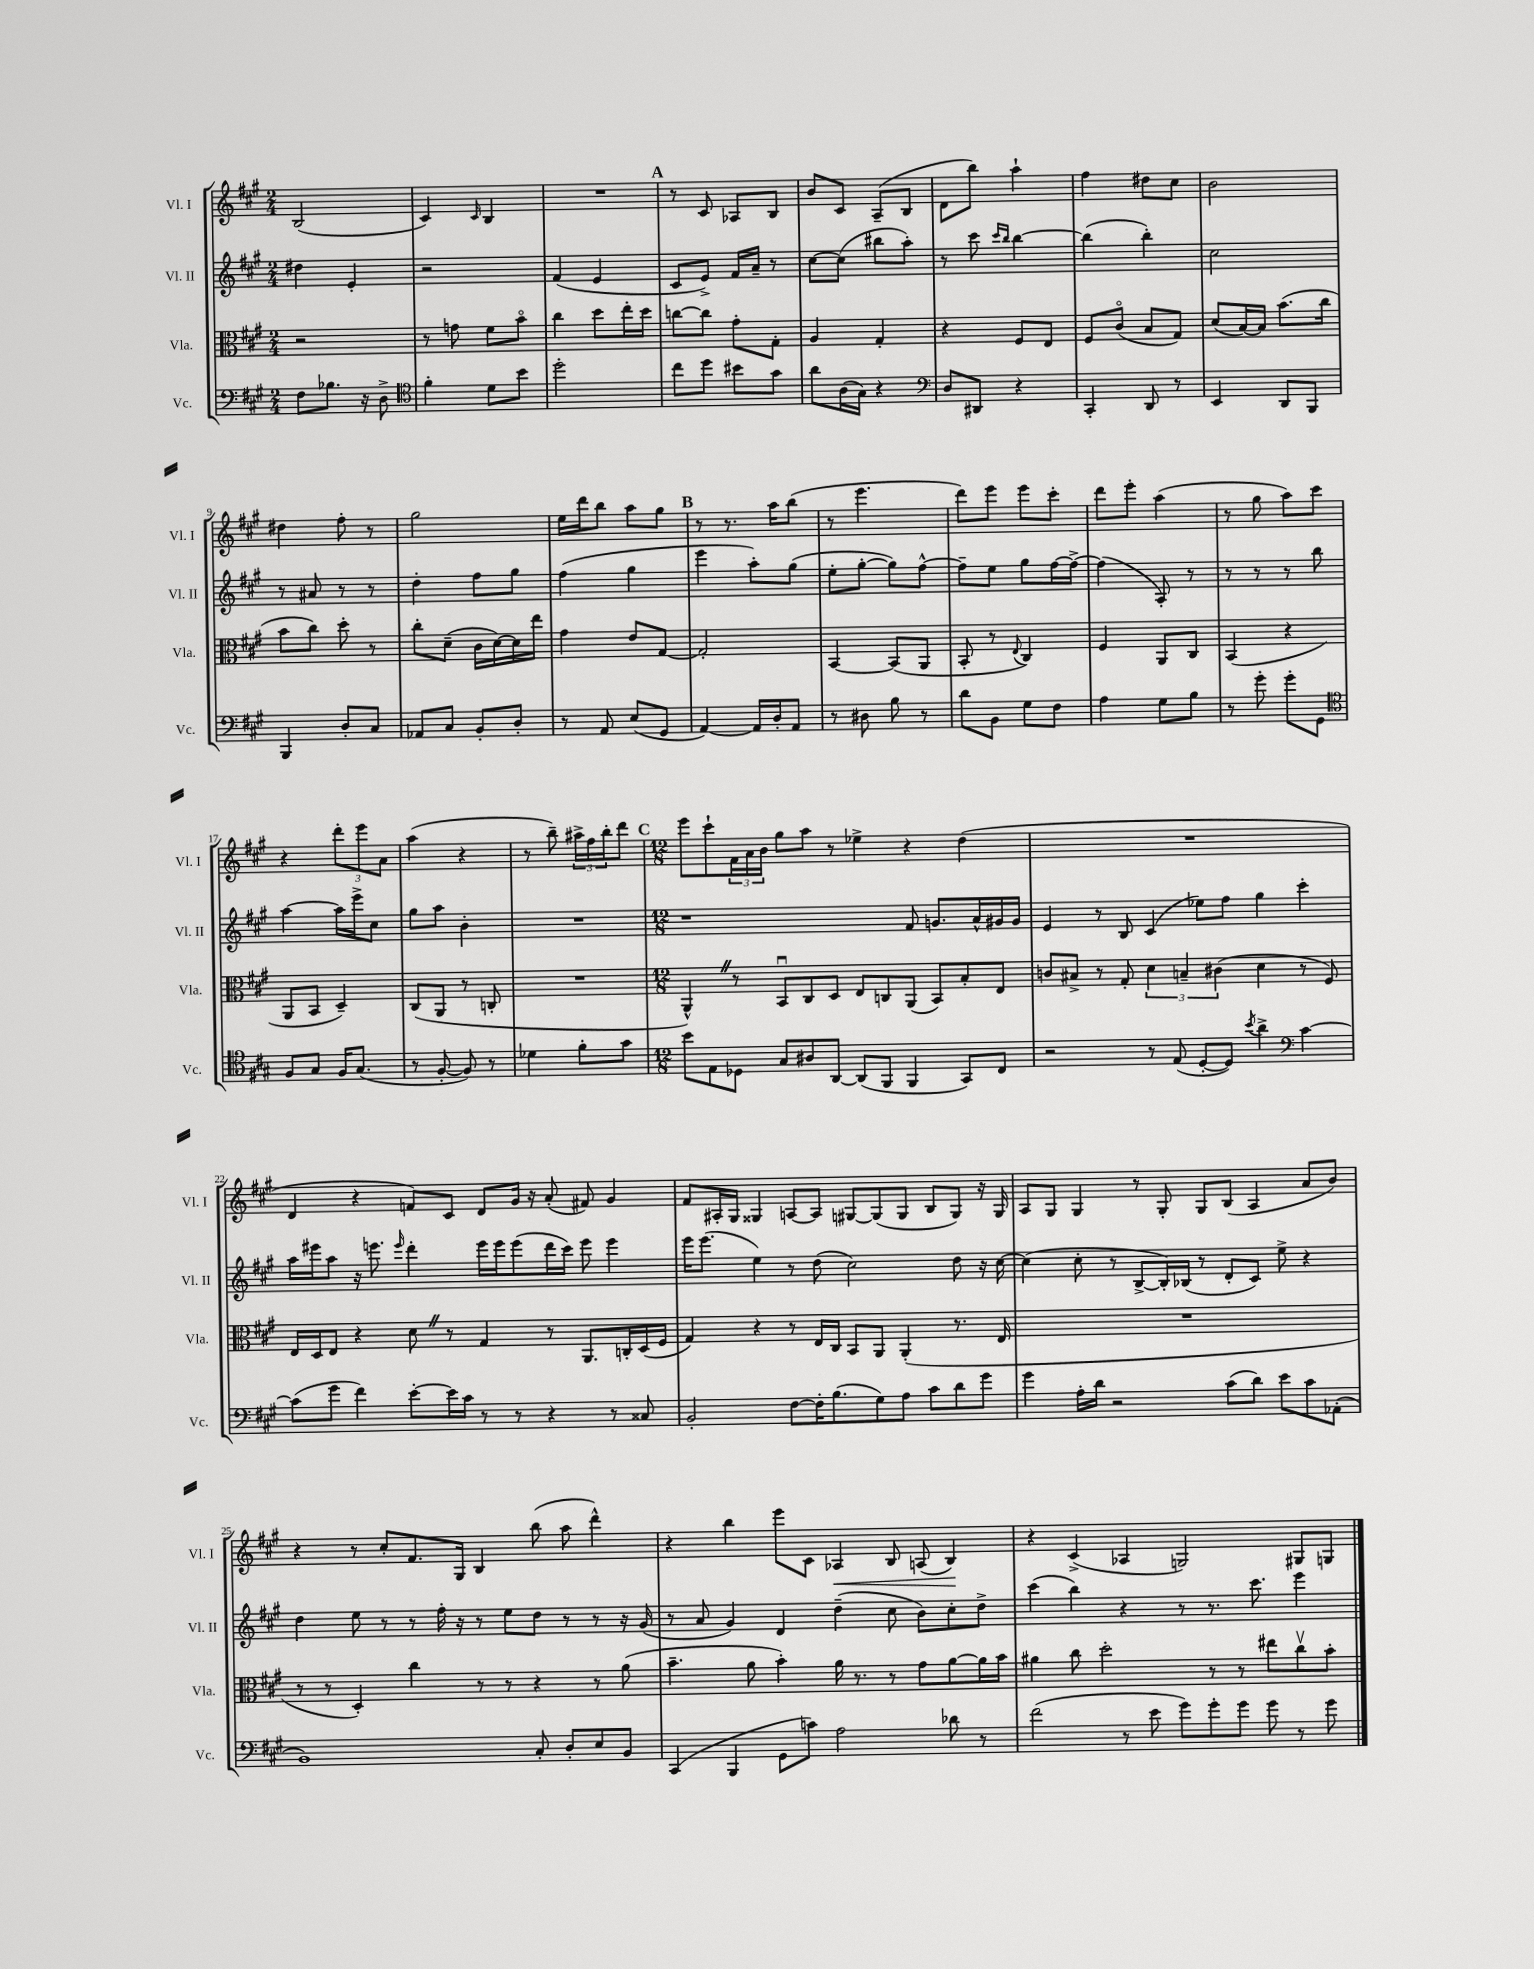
<<
\new StaffGroup <<
\new Staff = "s0" \with { instrumentName = "Vl. I" shortInstrumentName = "Vl. I" } {
    \clef treble \key a \major \numericTimeSignature \time 2/4
    b2( |
    cis'4) \grace { cis'16 } b4 |
    R2 |
    \mark \markup { \bold "A" } r8 cis'8 aes8 b8 |
    b'8 cis'8 a8--( b8 |
    d'8 b''8) a''4-! |
    fis''4 dis''8 cis''8 |
    b'2 |
    dis''4 fis''8-. r8 |
    gis''2 |
    e''16 d'''16 b''8 a''8 gis''8 |
    \mark \markup { \bold "B" } r8 r8. a''16 b''8( |
    r8 e'''4. |
    d'''8) e'''8 e'''8 cis'''8-. |
    d'''8 e'''8-. a''4( |
    r8 gis''8 a''8) cis'''8 |
    r4 \tuplet 3/2 { d'''8-. e'''8 a'8 } |
    a''4( r4 |
    r8 b''8--) \tuplet 3/2 { ais''16-> fis''16 b''16-. } d'''8 |
    \mark \markup { \bold "C" } \numericTimeSignature \time 12/8 e'''8 cis'''8-! \tuplet 3/2 { fis'16 a'16 b'16 } gis''8 a''8 r8 ees''4-> r4 d''4( |
    R1. |
    d'4 r4 f'8) cis'8 d'8 gis'16 r16 a'8-.( fis'8) gis'4 |
    fis'8 ais16-. gis16 gisis4 a8~ a8 gis8~ gis8( gis8 b8 gis8) r16 gis16 |
    a8 gis8 gis4 r8 gis8-. gis8 b8( a4 a'8 b'8) |
    r4 r8 cis''8-. fis'8. gis16 b4 b''8( a''8 d'''4-^) |
    r4 b''4 e'''8 cis'8 aes4\< b8 a8( b4\!) |
    r4 cis'4->( aes4 g2) gis8 g8 \bar "|." |
}
\new Staff = "s1" \with { instrumentName = "Vl. II" shortInstrumentName = "Vl. II" } {
    \clef treble \key a \major \numericTimeSignature \time 2/4
    dis''4 e'4-. |
    r2 |
    fis'4( e'4 |
    \mark \markup { \bold "A" } cis'8 e'8->) fis'16 a'16-- r8 |
    cis''8~ cis''8( bis''8 a''8-.) |
    r8 cis'''8 \grace { cis'''16 b''16 } b''4~ |
    b''4( b''4-.) |
    cis''2 |
    r8 ais'8 r8 r8 |
    d''4-. fis''8 gis''8 |
    fis''4( gis''4 |
    \mark \markup { \bold "B" } e'''4 a''8-.) gis''8( |
    e''8-. gis''8~-. gis''8) fis''8~-^ |
    fis''8-- e''8 gis''8 fis''16~ fis''16~-> |
    fis''4( a8-.) r8 |
    r8 r8 r8 b''8 |
    a''4~ a''16 e'''16-> cis''8 |
    gis''8 a''8 b'4-. |
    R2 |
    \mark \markup { \bold "C" } \numericTimeSignature \time 12/8 r1 fis'8 g'8. a'16-^ gis'16 gis'16 |
    e'4 r8 b8 cis'4( ees''8) fis''8 gis''4 cis'''4-. |
    a''16 eis'''16 a''8 r16 e'''8. \grace { e'''16 } d'''4-. e'''16 e'''16 e'''8( d'''16 cis'''16) e'''8 e'''4 |
    e'''16 e'''8.( e''4) r8 d''8( cis''2) d''8 r16 cis''16~ |
    cis''4( cis''8-. r8 b8~-> b16-.) bes16( r8 d'8-. cis'8) e''8-> r4 |
    d''4 e''8 r8 r8 fis''16-. r16 r8 e''8 d''8 r8 r8 r16 gis'16( |
    r8 a'8 gis'4) d'4 d''4--( cis''8 b'8) cis''8-. d''8-> |
    cis'''4( b''4) r4 r8 r8. cis'''8. e'''4 \bar "|." |
}
\new Staff = "s2" \with { instrumentName = "Vla." shortInstrumentName = "Vla." } {
    \clef alto \key a \major \numericTimeSignature \time 2/4
    r2 |
    r8 g'8 fis'8 b'8\flageolet |
    cis''4 d''8 e''16-. d''16 |
    \mark \markup { \bold "A" } c''8~ c''8 gis'8-. gis8-. |
    a4 gis4-. |
    r4 fis8 e8 |
    fis8 cis'8\flageolet( b8 gis8) |
    d'8( b16~) b16 b'8.( cis''16 |
    b'8 cis''8) d''8-. r8 |
    cis''8-. d'8--( cis'16 d'16~) d'16 e''16 |
    gis'4 e'8 gis8~ |
    \mark \markup { \bold "B" } gis2-. |
    b,4~ b,8( a,8 |
    b,8-. r8 \appoggiatura { e8 } cis4) |
    fis4 a,8 cis8 |
    b,4( r4 |
    a,8 b,8 d4--) |
    cis8( a,8 r8 c8-. |
    R2 |
    \mark \markup { \bold "C" } \numericTimeSignature \time 12/8 a,4-^) \once \override BreathingSign.text = \markup { \musicglyph "scripts.caesura.straight" } \breathe r8 b,8\downbow cis8 d8 e8 c8 a,8( b,8) b8-. e8 |
    c'8 bis8-> r8 gis8-. \tuplet 3/2 { d'4 b4-- cis'4( } d'4 r8 fis8) |
    e16 d16 e8 r4 d'8 \once \override BreathingSign.text = \markup { \musicglyph "scripts.caesura.straight" } \breathe r8 gis4 r8 a,8. c16-. d16( fis16 |
    gis4) r4 r8 e16 cis16 b,8 a,8 a,4-.( r8. e16 |
    R1. |
    r8 r8 d4-.) cis''4 r8 r8 r4 r8 a'8( |
    b'4.-- a'8 b'4-.) a'16 r8. r8 gis'8 a'8~ a'16 b'16 |
    ais'4 cis''8 d''2-. r8 r8 eis''8 cis''8\upbow b'8-. \bar "|." |
}
\new Staff = "s3" \with { instrumentName = "Vc." shortInstrumentName = "Vc." } {
    \clef bass \key a \major \numericTimeSignature \time 2/4
    fis8 bes8. r16 d8-> |
    \clef tenor fis'4-. d'8 b'8 |
    d''2-. |
    \mark \markup { \bold "A" } cis''8 d''8 bis'8 gis'8 |
    a'8 a16( gis16) r4 |
    \clef bass d8 dis,8 r4 |
    cis,4-. d,8 r8 |
    e,4 d,8 b,,8 |
    b,,4 d8-. cis8 |
    aes,8 cis8 b,8-. d8-. |
    r8 a,8 e8( gis,8 |
    \mark \markup { \bold "B" } a,4~) a,16 d16-. a,8 |
    r8 dis8 b8 r8 |
    d'8 b,8 gis8 fis8 |
    a4 gis8 b8 |
    r8 gis'8-. gis'8-. gis,8 |
    \clef tenor fis8 gis8 fis16 gis8.( |
    r8 fis8~-. fis8) r8 |
    des'4 fis'8-. gis'8 |
    \mark \markup { \bold "C" } \numericTimeSignature \time 12/8 b'8 e8 des8 gis8 ais8 a,8~ a,8( fis,8 fis,4 gis,8) cis8 |
    r2 r8 e8( d8~-. d8) \acciaccatura { b'8 } a'4-> \clef bass cis'4~ |
    cis'8( gis'8 fis'4) e'8~-. e'16 cis'16 r8 r8 r4 r8 cisis8 |
    b,2-. fis8~ fis16-. b8.( gis8) a8 cis'8 d'8 gis'8 |
    gis'4 a16-. d'16 r2 cis'8( d'8) e'8 cis'8 aes,8-.( |
    b,1) cis8-. d8-. e8 b,8 |
    cis,4( b,,4 gis,8 c'8) a2 des'8 r8 |
    fis'2( r8 e'8 gis'8) gis'8-. gis'8 gis'8 r8 gis'8 \bar "|." |
}
>>
>>
